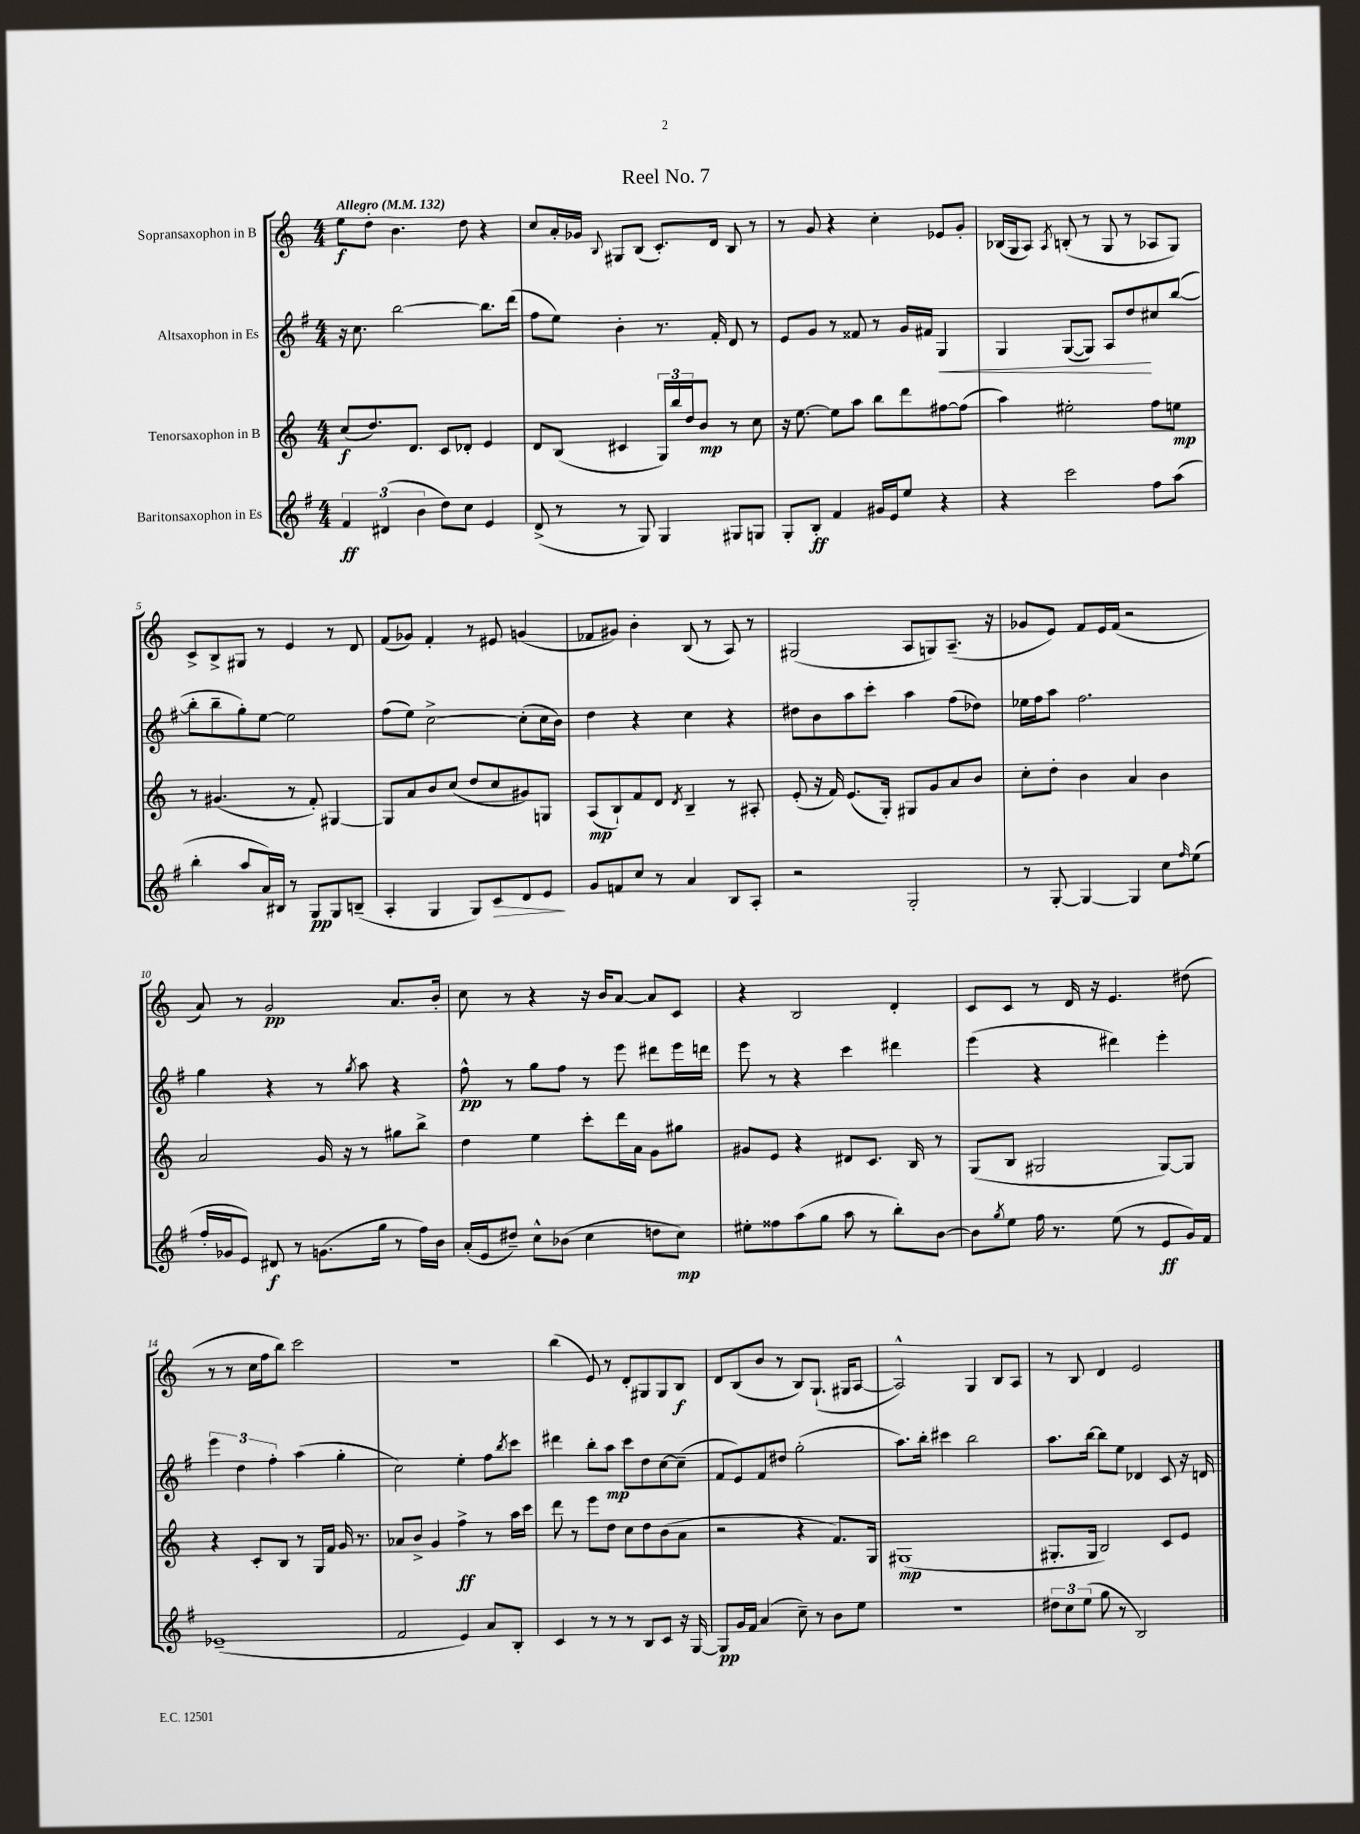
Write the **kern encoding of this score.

**kern	**dynam	**kern	**dynam	**kern	**dynam	**kern	**dynam
*part4	*part4	*part3	*part3	*part2	*part2	*part1	*part1
*staff4	*staff4	*staff3	*staff3	*staff2	*staff2	*staff1	*staff1
*I"Baritonsaxophon in Es	*	*I"Tenorsaxophon in B	*	*I"Altsaxophon in Es	*	*I"Sopransaxophon in B	*
*clefG2	*	*clefG2	*	*clefG2	*	*clefG2	*
*k[f#]	*	*k[]	*	*k[f#]	*	*k[]	*
*M4/4	*	*M4/4	*	*M4/4	*	*M4/4	*
*MM132	*	*MM132	*	*MM132	*	*MM132	*
=1	=1	=1	=1	=1	=1	=1	=1
!	!	!	!	!	!	!LO:TX:a:B:t=Allegro	!
6f#/	ff	(8cc/L	f	16r	.	8ee\L	f
.	.	.	.	8.cc\	.	.	.
.	.	8.dd/)	.	.	.	8dd'\J	.
(6d#X/	.	.	.	.	.	.	.
.	.	.	.	[2bb\	.	4.b\	.
.	.	8.d/J	.	.	.	.	.
6b\	.	.	.	.	.	.	.
8dd\L)	.	8c/L	.	.	.	.	.
8cc\J	.	8d-X'/J	.	.	.	8dd\	.
4e/	.	4e/	.	8.bb\L]	.	4r	.
.	.	.	.	(16ddd\Jk	.	.	.
=2	=2	=2	=2	=2	=2	=2	=2
(8d^/	.	8d/L	.	8ff#\L	.	8cc/L	.
8r	.	(8B/J	.	8ee\J)	.	16a'/L	.
.	.	.	.	.	.	16g-X/JJ	.
.	.	.	.	.	.	8qqB/	.
8r	.	4c#X/	.	4b'\	.	8G#X/L	.
8G/)	.	.	.	.	.	(8B/J	.
4G/	.	24G/LL)	.	8.r	.	8.c'/L)	.
.	.	24bb/	.	.	.	.	.
.	.	24dd/J	.	.	.	.	.
.	.	8b/J	mp	.	.	.	.
.	.	.	.	16f#'/	.	16d/Jk	.
8G#X/L	.	8r	.	8d/	.	8B/	.
8Gn/J	.	8cc\	.	8r	.	8r	.
=3	=3	=3	=3	=3	=3	=3	=3
8G'/L	.	16r	.	8e/L	.	8r	.
.	.	[8.ee\	.	.	.	.	.
8B'/J	ff	.	.	8g/J	.	8g/	.
4f#/	.	8ee\L]	.	8r	.	4r	.
.	.	8aa\J	.	8f##X/	.	.	.
16g#X/LL	.	8bb\L	.	8r	.	4cc'\	.
16e/J	.	.	.	.	.	.	.
8ee/J	.	8ddd\	.	16g/LL	.	.	.
.	.	.	.	16f#X/JJ	.	.	.
!	!	!	!	!	!LO:HP:b	!	!
4r	.	[8ff#X\	.	4G/	<	8e-X/L	.
.	.	(8ff#\J]	.	.	.	8g'/J	.
=4	=4	=4	=4	=4	=4	=4	=4
4r	.	4aa\)	.	4G/	.	(16B-X/LL	.
.	.	.	.	.	.	16G/J	.
.	.	.	.	.	.	8A/J)	.
.	.	.	.	.	.	8qA/	.
2ccc\	.	2ee#X'\	.	([8G/L	.	(8Bn'/	.
.	.	.	.	8G/J])	.	8r	.
.	.	.	.	8A/L	.	8G/	.
.	.	.	.	8dd/	.	8r	.
8ff#\L	.	8ff\L	.	8cc#X/	[	8A-X/L	.
(8aa\J	.	8een\J	mp	([8bb/J	.	8G/J)	.
!!LO:LB:g=z
=5	=5	=5	=5	=5	=5	=5	=5
4bb'\	.	8r	.	8bb'\L]	.	8c^/L	.
.	.	(4.g#X/	.	8bb~\	.	8B^/	.
8aa/L	.	.	.	8gg'\)	.	8G#X/J	.
16a/L)	.	.	.	[8ee\J	.	8r	.
16B#X/JJ	.	.	.	.	.	.	.
8r	.	8r	.	2ee\]	.	4e/	.
8G/L	pp	8f'/)	.	.	.	.	.
8G/	.	[4G#X/	.	.	.	8r	.
(8Bn~/J	.	.	.	.	.	8d/	.
=6	=6	=6	=6	=6	=6	=6	=6
4A'/	.	8G#/L]	.	(8ff#\L	.	(8f/L	.
.	.	8a/	.	8ee\J)	.	8g-X/J)	.
4G/	.	8b/	.	[2cc^\	.	4f'/	.
.	.	(8cc/J	.	.	.	.	.
8G/L)	.	8dd/L	.	.	.	8r	.
!	!LO:HP:b	!	!	!	!	!	!
8c/	>	8cc/	.	.	.	8e#X/	.
8d/	.	8g#X/)	.	(8cc'\L]	.	(4gn/	.
8e/J	.	8Gn/J	.	16cc\L	.	.	.
.	.	.	.	16b\JJ)	.	.	.
.	]	.	.	.	.	.	.
=7	=7	=7	=7	=7	=7	=7	=7
8g/L	.	(8A/L	mp	4dd\	.	8f-X/L	.
8fn/	.	8B`/)	.	.	.	8g#X/J)	.
8cc/J	.	8f/	.	4r	.	4b'\	.
8r	.	8d/J	.	.	.	.	.
.	.	8qd/	.	.	.	.	.
4a/	.	4B~/	.	4cc\	.	(8B/	.
.	.	.	.	.	.	8r	.
8B/L	.	8r	.	4r	.	8A/)	.
8A'/J	.	8A#X'/	.	.	.	8r	.
=8	=8	=8	=8	=8	=8	=8	=8
2r	.	(8e'/	.	8dd#X\L	.	(2G#X/	.
.	.	16r	.	8b\	.	.	.
.	.	16f/)	.	.	.	.	.
.	.	(8.e/L	.	8aa\	.	.	.
.	.	.	.	8ccc'\J	.	.	.
.	.	16G'/Jk)	.	.	.	.	.
2G'/	.	8G#X/L	.	4aa\	.	8A/L	.
.	.	8g/	.	.	.	8Gn/)	.
.	.	8a/	.	(8ff#\L	.	(8.A~/J	.
.	.	8b/J	.	8dd-X\J)	.	.	.
.	.	.	.	.	.	16r	.
=9	=9	=9	=9	=9	=9	=9	=9
8r	.	8cc'\L	.	16ee-X\LL	.	8g-X/L	.
.	.	.	.	16ff#\J	.	.	.
[8G'/	.	8dd'\J	.	8aa\J	.	8e/J)	.
4G/_	.	4b\	.	2.ff#\	.	8f/L	.
.	.	.	.	.	.	16e/L	.
.	.	.	.	.	.	(16f/JJ	.
4G/]	.	4a/	.	.	.	2r	.
8cc\L	.	4b\	.	.	.	.	.
16qqff#/	.	.	.	.	.	.	.
(8ee\J	.	.	.	.	.	.	.
!!LO:LB:g=z
=10	=10	=10	=10	=10	=10	=10	=10
16ff#'/LL	.	2a/	.	4gg\	.	8a/)	.
16g-X/J	.	.	.	.	.	.	.
8e/J)	.	.	.	.	.	8r	.
8d#X/	f	.	.	4r	.	2g/	pp
8r	.	.	.	.	.	.	.
(8.gn\L	.	16g/	.	8r	.	.	.
.	.	16r	.	.	.	.	.
.	.	.	.	8qgg/	.	.	.
.	.	8r	.	8aa\	.	.	.
16gg\Jk	.	.	.	.	.	.	.
8r	.	8gg#X\L	.	4r	.	8.a/L	.
16ff#\LL)	.	8bb^\J	.	.	.	.	.
16b\JJ	.	.	.	.	.	16b'/Jk	.
=11	=11	=11	=11	=11	=11	=11	=11
(16a'/LL	.	4dd\	.	8ff#^^\	pp	8cc\	.
16e/J	.	.	.	.	.	.	.
8dd#X~/J)	.	.	.	8r	.	8r	.
8cc^^\L	.	4ee\	.	8gg\L	.	4r	.
(8b-X\J	.	.	.	8ff#\J	.	.	.
4cc\	.	8ccc'\L	.	8r	.	16r	.
.	.	.	.	.	.	16b/KL	.
.	.	16ddd\L	.	8eee\	.	[8a/J	.
.	.	16a\JJ	.	.	.	.	.
8ddn\L	.	8g\L	.	8ddd#X\L	.	8a/L]	.
8cc\J)	mp	8gg#X\J	.	16eee\L	.	8c/J	.
.	.	.	.	16dddn\JJ	.	.	.
=12	=12	=12	=12	=12	=12	=12	=12
8ee#X'\L	.	8g#X/L	.	8eee\	.	4r	.
8ff##X\	.	8e/J	.	8r	.	.	.
(8aa\	.	4r	.	4r	.	2B/	.
8gg\J	.	.	.	.	.	.	.
8aa\	.	8d#X/L	.	4ccc\	.	.	.
8r	.	8.c/J	.	.	.	.	.
8bb'\L)	.	.	.	4ddd#X\	.	4d'/	.
.	.	16B/	.	.	.	.	.
[8b\J	.	8r	.	.	.	.	.
=13	=13	=13	=13	=13	=13	=13	=13
8b\L]	.	(8G/L	.	(4eee\	.	8c/L	.
8qgg/	.	.	.	.	.	.	.
8ee\J	.	8B/J	.	.	.	8c/J	.
16ff#\	.	2G#X/	.	4r	.	8r	.
8.r	.	.	.	.	.	.	.
.	.	.	.	.	.	16d/	.
.	.	.	.	.	.	16r	.
(8ee\	.	.	.	4ddd#X\)	.	4.e/	.
8r	.	.	.	.	.	.	.
8e/L	ff	[8G#/L)	.	4eee'\	.	.	.
16g/L)	.	8G#/J]	.	.	.	(8dd#X\	.
16f#/JJ	.	.	.	.	.	.	.
!!LO:LB:g=z
=14	=14	=14	=14	=14	=14	=14	=14
(1e-X~	.	4r	.	6eee\	.	8r	.
.	.	.	.	.	.	8r	.
.	.	.	.	6dd\	.	.	.
.	.	8c'/L	.	.	.	16cc\LL	.
.	.	.	.	.	.	16ff\J	.
.	.	.	.	6ff#'\	.	.	.
.	.	8B/J	.	.	.	8bb\J)	.
.	.	8r	.	(4aa\	.	2ccc\	.
.	.	16G/LL	.	.	.	.	.
.	.	16f/JJ	.	.	.	.	.
.	.	16g/	.	4gg'\	.	.	.
.	.	8.r	.	.	.	.	.
=15	=15	=15	=15	=15	=15	=15	=15
2f#/	.	8a-X/L	.	2cc\)	.	1r	.
.	.	8b^/J	.	.	.	.	.
.	.	4g/	.	.	.	.	.
4e/)	.	4ff^\	ff	4ee'\	.	.	.
8a/L	.	8r	.	8ff#\L	.	.	.
.	.	.	.	8qbb/	.	.	.
8B'/J	.	16aa\LL	.	8ccc\J	.	.	.
.	.	16ccc\JJ	.	.	.	.	.
=16	=16	=16	=16	=16	=16	=16	=16
4c/	.	8ddd\	.	4ddd#X\	.	(4bb\	.
.	.	8r	.	.	.	.	.
8r	.	8eee\L	.	8bb'\L	.	8e/)	.
8r	.	8dd\J	.	8aa\J	mp	8r	.
8r	.	8cc\L	.	8ccc\L	.	8d'/L	.
8B/L	.	8dd\	.	8dd\	.	8G#X/	.
8c/J	.	(8b\	.	[8cc\	.	8G#/	.
16r	.	8a\J	.	(8cc~\J]	.	8B/J	f
[16G/	.	.	.	.	.	.	.
=17	=17	=17	=17	=17	=17	=17	=17
8G/L]	pp	2r	.	8f#/L	.	8d/L	.
16g/L	.	.	.	8e/)	.	(8B/	.
16f#/JJ	.	.	.	.	.	.	.
(4a/	.	.	.	8f#/	.	8b/J	.
.	.	.	.	8dd#X/J	.	8r	.
8cc~\)	.	4r	.	(2gg'\	.	8B/L)	.
8r	.	.	.	.	.	(8.G`/J	.
8b\L	.	8.f/L)	.	.	.	.	.
.	.	.	.	.	.	16G#X/KL	.
8ee\J	.	.	.	.	.	[8A/J	.
.	.	16G/Jk	.	.	.	.	.
=18	=18	=18	=18	=18	=18	=18	=18
1r	.	(1G#X	mp	8.aa\L)	.	2A^^/])	.
.	.	.	.	16bb'\Jk	.	.	.
.	.	.	.	4ccc#X\	.	.	.
.	.	.	.	2bb\	.	4G/	.
.	.	.	.	.	.	8B/L	.
.	.	.	.	.	.	8A/J	.
=19	=19	=19	=19	=19	=19	=19	=19
12dd#X\L	.	8.G#X'/L	.	8.aa\L	.	8r	.
12cc\	.	.	.	.	.	.	.
.	.	.	.	.	.	8B/	.
(12ee\J	.	.	.	.	.	.	.
.	.	16G#/Jk	.	[16bb\Jk	.	.	.
8gg\	.	2B/)	.	8bb\L]	.	4d/	.
8r	.	.	.	8ee\J	.	.	.
2B/)	.	.	.	4d-X/	.	2e/	.
.	.	8c/L	.	8c/	.	.	.
.	.	8e/J	.	16r	.	.	.
.	.	.	.	16dn/	.	.	.
==	==	==	==	==	==	==	==
*-	*-	*-	*-	*-	*-	*-	*-
